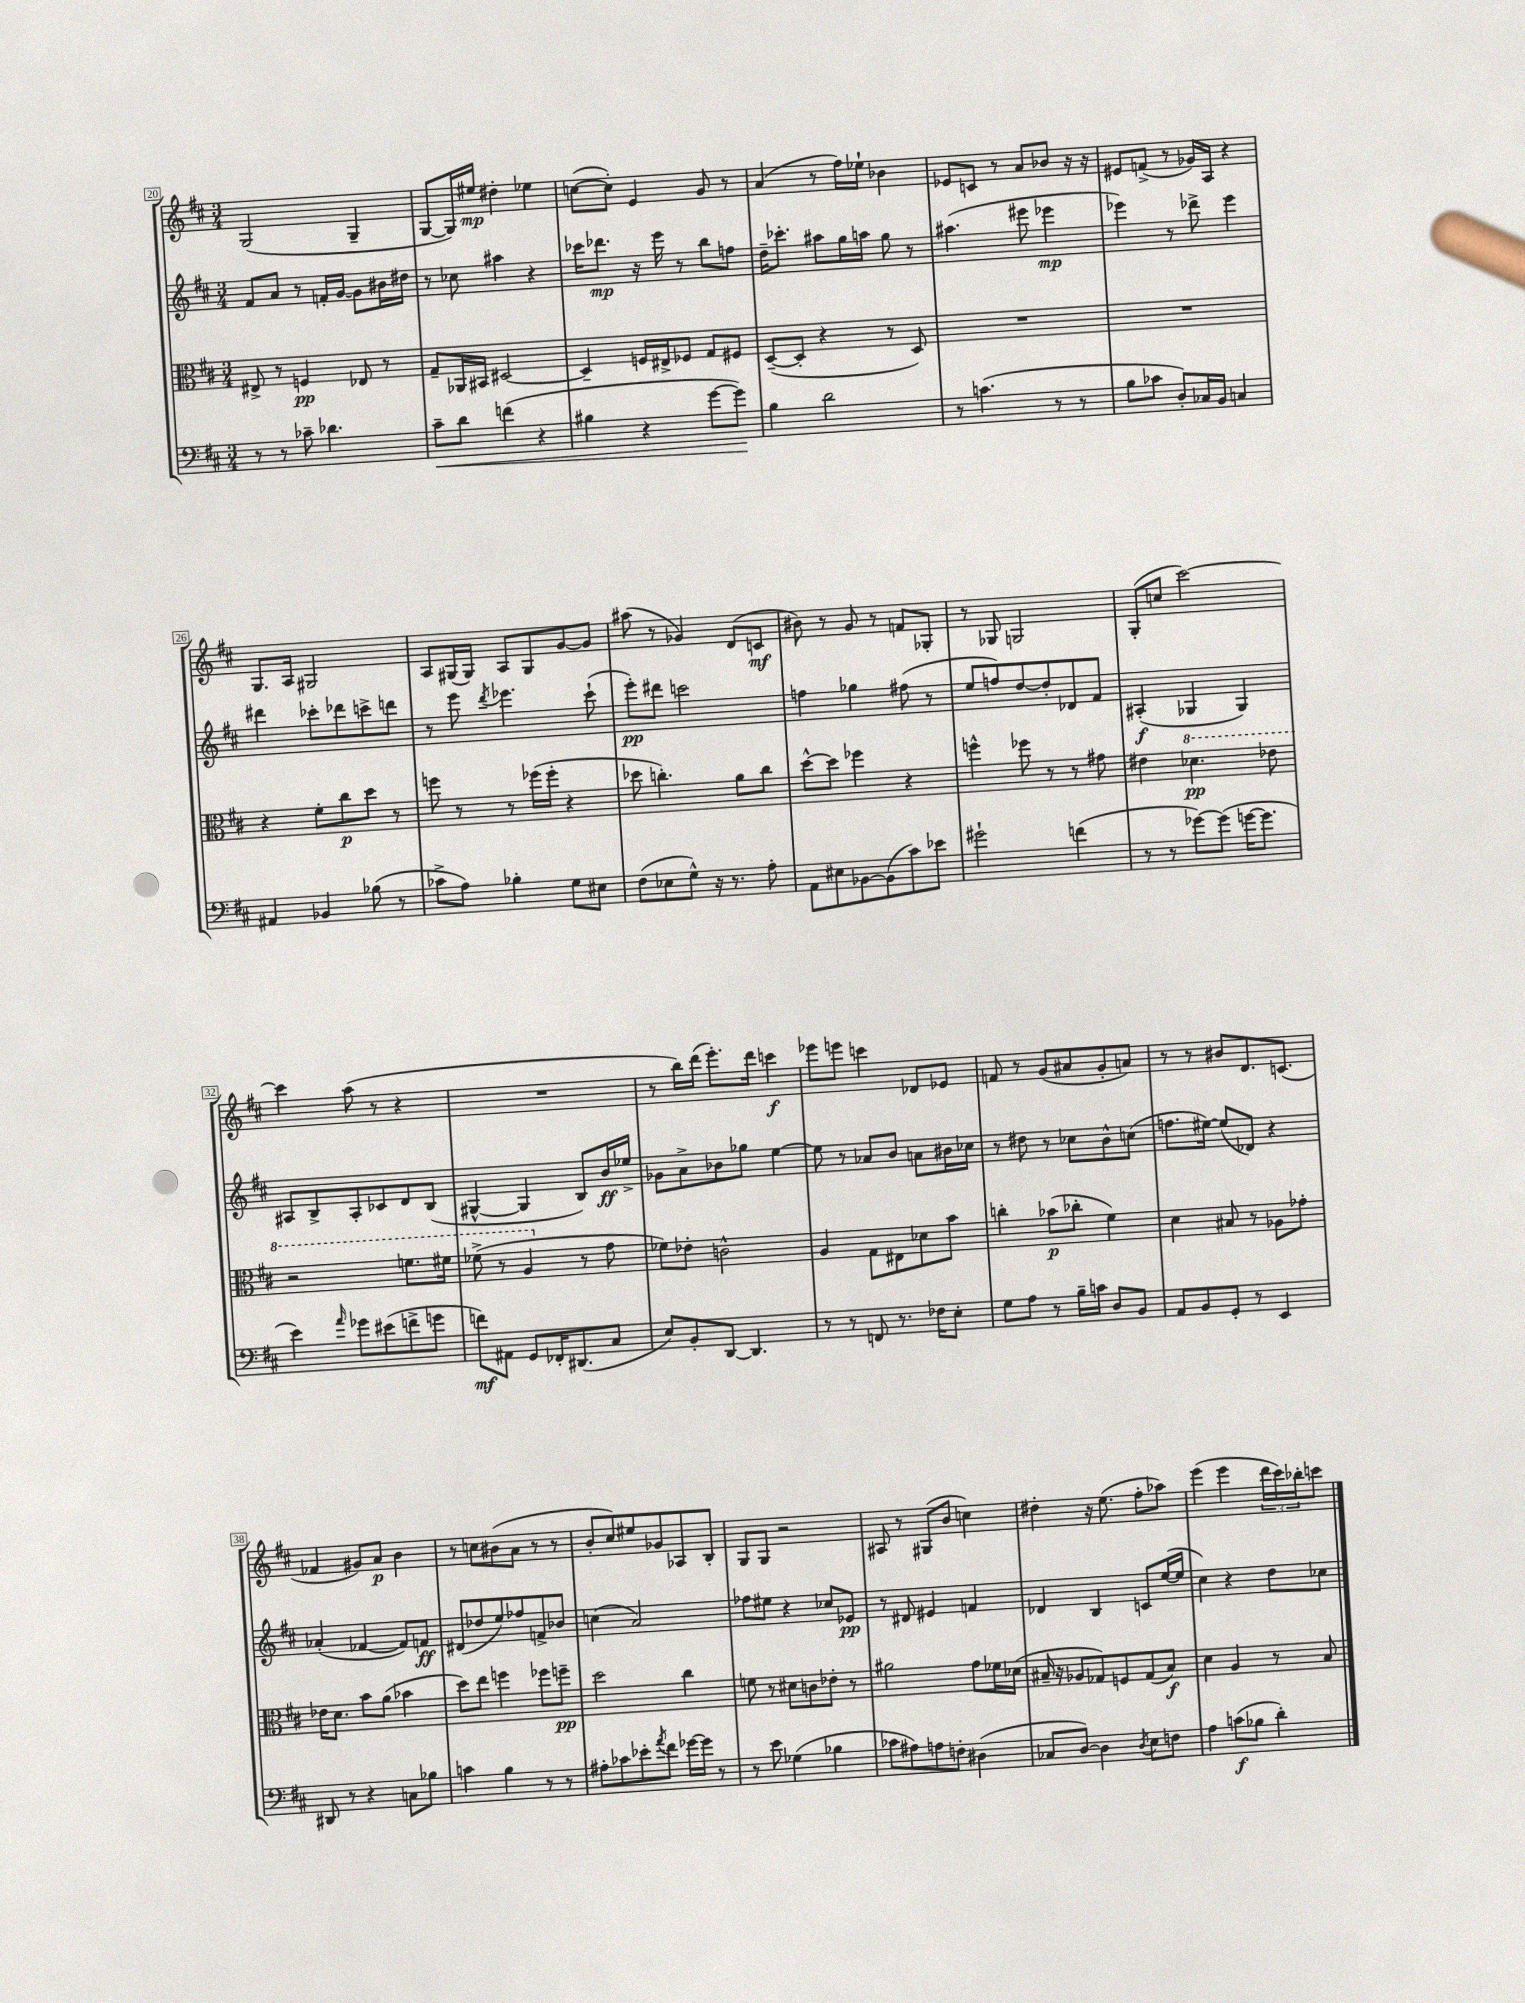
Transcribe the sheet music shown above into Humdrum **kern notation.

**kern	**dynam	**kern	**dynam	**kern	**dynam	**kern	**dynam
*part4	*part4	*part3	*part3	*part2	*part2	*part1	*part1
*staff4	*staff4	*staff3	*staff3	*staff2	*staff2	*staff1	*staff1
*clefF4	*	*clefC3	*	*clefG2	*	*clefG2	*
*k[f#c#]	*	*k[f#c#]	*	*k[f#c#]	*	*k[f#c#]	*
*M3/4	*	*M3/4	*	*M3/4	*	*M3/4	*
=20	=20	=20	=20	=20	=20	=20	=20
8r	.	8E#X^/	.	8f#/L	.	(2G/	.
8r	.	8r	.	8a/J	.	.	.
8c-X~\	.	4Fn/	pp	8r	.	.	.
4.d-X\	.	.	.	16fn'/LL	.	.	.
.	.	.	.	[16g/JJ	.	.	.
.	.	8E-X/	.	8g\L]	.	4G~/	.
.	.	8r	.	16b#X\L	.	.	.
.	.	.	.	16dd#X\JJ	.	.	.
=21	=21	=21	=21	=21	=21	=21	=21
!	!LO:HP:b	!	!	!	!	!	!
8c#~\L	<	8G~/L	.	8r	.	[8G/L	.
8d\J	.	16AA-X/L	.	8cc-X\	.	16G/L])	.
.	.	16BB#X/JJ	.	.	.	16ee#X/JJ	mp
(4fn\	.	[2D#X/	.	4aa#X\	.	4dd#X'\	.
4r	.	.	.	4r	.	4ee-X\	.
=22	=22	=22	=22	=22	=22	=22	=22
4B#X\	.	4D#~/]	.	16ccc-X\KL	.	([8ccn\L	.
.	.	.	.	8.ddd-X\J	mp	.	.
.	.	.	.	.	.	8cc'\J])	.
4r	.	16Fn/LL	.	16r	.	4e/	.
.	.	16E#X^/J	.	16eee\	.	.	.
.	.	8F-X/J	.	8r	.	.	.
[8g\L	.	8G/L	.	8bb\L	.	8g/	.
8g\J])	.	8F#X/J	.	8ffn\J	.	8r	.
.	[	.	.	.	.	.	.
=23	=23	=23	=23	=23	=23	=23	=23
4B\	.	([8D~/L	.	16dd~\KL	.	(4a/	.
.	.	.	.	8.ccc-X'\J	.	.	.
.	.	8D'/J]	.	.	.	.	.
2d\	.	4r	.	8aa#X\L	.	8r	.
.	.	.	.	16gg\L	.	16ff#\LL)	.
.	.	.	.	16aan\JJ	.	16ee-X`\JJ	.
.	.	8r	.	8gg\	.	4b-X\	.
.	.	8D/)	.	8r	.	.	.
=24	=24	=24	=24	=24	=24	=24	=24
8r	.	2.r	.	(4.aa#X\	.	8e-X/L	.
(4.cn\	.	.	.	.	.	8cn/J	.
.	.	.	.	.	.	8r	.
.	.	.	.	8eee#X\	.	8a/L	.
8r	.	.	.	4eee-X\	mp	8b-X/J	.
8r	.	.	.	.	.	16r	.
.	.	.	.	.	.	16r	.
=25	=25	=25	=25	=25	=25	=25	=25
8B\L	.	2.r	.	4eee-X\)	.	8e#X/L	.
8c-X\J	.	.	.	.	.	(8fn^/J	.
8D'/L)	.	.	.	8r	.	8r	.
16C-X/L	.	.	.	8ddd-X^\	.	16g-X/LL)	.
16BB/JJ	.	.	.	.	.	16A/JJ	.
4Cn/	.	.	.	4eee-\	.	4r	.
!!LO:LB:g=z
=26	=26	=26	=26	=26	=26	=26	=26
4AA#X/	.	4r	.	4ddd#X\	.	8.G/L	.
.	.	.	.	.	.	16A/Jk	.
4BB-X/	.	8f#'\L	.	8ccc-X'\L	.	2G#X/	.
.	.	8cc#\	p	8ddd-X\	.	.	.
(8B-X\	.	8dd\J	.	8cccn^\	.	.	.
8r	.	8r	.	8dddn\J	.	.	.
=27	=27	=27	=27	=27	=27	=27	=27
8c-X^\L	.	8ffn\	.	8r	.	8A/L	.
8A\J)	.	8r	.	8eee\	.	(16G#X/L	.
.	.	.	.	.	.	16G#/JJ)	.
.	.	.	.	8qddd/	.	.	.
4B-X'\	.	8r	.	4.eee-X\	.	8A/L	.
.	.	(16ff-X\LL	.	.	.	8G#/	.
.	.	16ff-'\JJ	.	.	.	.	.
8G\L	.	4r	.	.	.	[8g/	.
8E#X\J	.	.	.	(8ccc#`\	.	8g/J]	.
=28	=28	=28	=28	=28	=28	=28	=28
(8F#\L	.	8dd-X\	.	8eee'\L)	pp	(8aa#X\	.
8E-X\	.	4.ccn'\)	.	8ddd#X\J	.	8r	.
8G^^\J)	.	.	.	2cccn\	.	4g-X/)	.
16r	.	.	.	.	.	.	.
8.r	.	.	.	.	.	.	.
.	.	8a\L	.	.	.	(8d/L	.
8A'\	.	8cc\J	.	.	.	8cn/J	mf
=29	=29	=29	=29	=29	=29	=29	=29
8AA\L	.	[8dd^^\L	.	4ffn\	.	8b#X\)	.
8E#X\	.	8dd\J]	.	.	.	8r	.
[8BB-X\	.	4ff-X\	.	4gg-X\	.	8g/	.
(8BB-\]	.	.	.	.	.	8r	.
8c#\)	.	4r	.	(8ff#X\	.	8fn/L	.
8e-X\J	.	.	.	8r	.	8G-X'/J	.
=30	=30	=30	=30	=30	=30	=30	=30
2g#X`\	.	4ffn^^\	.	8ee/L	.	8r	.
.	.	.	.	8ffn/)	.	8G-X/	.
.	.	8ff-X\	.	[8dd/	.	2Gn/	.
.	.	8r	.	8dd'/]	.	.	.
(4fn\	.	8r	.	8d-X/	.	.	.
.	.	8g#X\	.	8f#/J	.	.	.
=31	=31	=31	=31	=31	=31	=31	=31
8r	.	4e#X\	.	(4A#X'/	f	(8G'/L	.
8r	.	.	.	.	.	8ccn/J	.
*	*	*8va	*	*	*	*	*
[8g-X\L)	.	4.dd-X\	pp	4G-X/	.	[2ccc#\)	.
(8g-\J]	.	.	.	.	.	.	.
[16gn\KL	.	.	.	4G-/)	.	.	.
8.g\J]	.	.	.	.	.	.	.
.	.	8ee-X\	.	.	.	.	.
!!LO:LB:g=z
=32	=32	=32	=32	=32	=32	=32	=32
4e\)	.	2r	.	8A#X/L	.	4ccc#\]	.
.	.	.	.	8B^/	.	.	.
16qqa/	.	.	.	.	.	.	.
8g-X\L	.	.	.	8A#'/	.	(8aa\	.
(8e#X\	.	.	.	8c-X/	.	8r	.
8fn^\	.	8.ffn\L	.	8d/	.	4r	.
8gn\J	.	.	.	(8B/J	.	.	.
.	.	16ff#X\Jk	.	.	.	.	.
=33	=33	=33	=33	=33	=33	=33	=33
8fn\L)	mf	(8ff-X^\	.	[4G#X^^/	.	2.r	.
8AA#X\J	.	8r	.	.	.	.	.
8GG/L	.	4a/	.	4G#/]	.	.	.
16FF-X'/K	.	.	.	.	.	.	.
(8.DD#X/	.	.	.	.	.	.	.
*	*	*X8va	*	*	*	*	*
.	.	8r	.	8B/L)	.	.	.
8C#/J	.	8g\	.	16b/L	ff	.	.
.	.	.	.	16ee-X^/JJ	.	.	.
=34	=34	=34	=34	=34	=34	=34	=34
8E/L)	.	8f-X\L)	.	8g-X\L	.	8r	.
8BB'/	.	8e-X'\J	.	8a^\	.	16bb\LL)	.
.	.	.	.	.	.	(16ddd\JJ	.
[8DD/J	.	2cn^^\	.	8b-X\	.	8.eee'\L)	.
4.DD/]	.	.	.	8gg-X\J	.	.	.
.	.	.	.	.	.	16ddd\Jk	.
.	.	.	.	[4ee\	.	4cccn\	f
=35	=35	=35	=35	=35	=35	=35	=35
8r	.	4A/	.	8ee\]	.	8eee-X\L	.
8r	.	.	.	8r	.	8eeen\J	.
8FFn/	.	8G\L	.	8a-X/L	.	4cccn\	.
8.r	.	8E#X\	.	8b/J	.	.	.
.	.	8d-X\	.	8an\L	.	8d-X/L	.
16F-X\KL	.	.	.	.	.	.	.
8E'\J	.	8b\J	.	16b#X\L	.	8e-X/J	.
.	.	.	.	16cc-X\JJ	.	.	.
=36	=36	=36	=36	=36	=36	=36	=36
8G\L	.	4ccn'\	.	8r	.	8fn/	.
8A\J	.	.	.	8dd#X\	.	8r	.
8r	.	(8b-X\L	p	8r	.	(8g/L	.
16B~\LL	.	8cc-X'\J	.	8cc-X\L	.	8a#X/	.
16cn\JJ	.	.	.	.	.	.	.
8D/L	.	4f#\)	.	8b^^\	.	8g'/	.
8BB/J	.	.	.	(8ccn\J	.	8an/J)	.
=37	=37	=37	=37	=37	=37	=37	=37
8AA/L	.	4d\	.	8.ffn\L	.	8r	.
8BB/	.	.	.	.	.	8r	.
.	.	.	.	[16ee#X\Jk)	.	.	.
8GG'/J	.	8B#X/	.	(8ee#/L]	.	8b#X/L	.
8r	.	8r	.	8d-X/J)	.	8.d/	.
4EE/	.	8A-X\L	.	4r	.	.	.
.	.	.	.	.	.	(8.cn/J	.
.	.	8g-X'\J	.	.	.	.	.
!!LO:LB:g=z
=38	=38	=38	=38	=38	=38	=38	=38
8DD#X/	.	16e-X\KL	.	(4a-X'/	.	4f-X/	.
.	.	8.d\J	.	.	.	.	.
8r	.	.	.	.	.	.	.
4r	.	8b\L	.	[4f-X/	.	8g#X/L)	.
.	.	(8a\J	.	.	.	8a/J	p
8Cn\L	.	4b-X\	.	8f-/L])	.	4b\	.
8B-X\J	.	.	.	8fn/J	ff	.	.
=39	=39	=39	=39	=39	=39	=39	=39
4cn\	.	8dd\L)	.	(8d#X/L	.	8r	.
.	.	8ee\J	.	8dd-X/	.	8ccn\L	.
4B\	.	4ffn\	.	8ee/)	.	(8b#X\	.
.	.	.	.	8ff-X/	.	8a\J	.
8r	.	8ff-X\L	.	8fn^/	.	8r	.
8r	.	8ffn~\J	pp	8b-X/J	.	8r	.
=40	=40	=40	=40	=40	=40	=40	=40
8A#X'\L	.	2dd\	.	(4ccn\	.	8b'/L	.
8c-X\	.	.	.	.	.	8cc#/)	.
8e-X'\	.	.	.	2a/)	.	8ee#X/	.
8qa/	.	.	.	.	.	.	.
8f#\J	.	.	.	.	.	8g-X/	.
[16g-X\LL	.	4cc#\	.	.	.	8A-X/	.
16g-\JJ]	.	.	.	.	.	.	.
8r	.	.	.	.	.	8B'/J	.
=41	=41	=41	=41	=41	=41	=41	=41
8r	.	8fn\	.	8ff-X\L	.	8G/L	.
8e\	.	8r	.	8ee#X\J	.	8G/J	.
(4G-X\	.	8d#X\L	.	4r	.	2r	.
.	.	8cn\	.	.	.	.	.
4B-X\	.	8e-X'\J	.	8cc-X/L	.	.	.
.	.	8r	.	8e-X/J	pp	.	.
=42	=42	=42	=42	=42	=42	=42	=42
8c-X\L	.	2a#X\	.	8r	.	8A#X/	.
8A#X\)	.	.	.	8d#X/	.	8r	.
8An\	.	.	.	4e#X/	.	(8G#X/L	.
8Fn'\J	.	.	.	.	.	8b/J	.
(4D#X\	.	8g\L	.	4fn/	.	4ccn\)	.
.	.	16f-X\L	.	.	.	.	.
.	.	(16d-X\JJ	.	.	.	.	.
=43	=43	=43	=43	=43	=43	=43	=43
8C-X/L	.	16B#X~/	.	4d-X/	.	4dd#X'\	.
.	.	16r	.	.	.	.	.
[8D/J)	.	8A-X/L	.	.	.	.	.
4D\]	.	8G-X/)	.	4B/	.	16r	.
.	.	.	.	.	.	(8.ee\	.
.	.	8Fn/	.	.	.	.	.
8qD/	.	.	.	.	.	.	.
8E\L	.	(8G-/	.	8cn/L	.	8ff#'\L	.
8Fn\J	.	8B#/J)	f	([16ee/L	.	8aa-X\J)	.
.	.	.	.	16ee/JJ]	.	.	.
=44	=44	=44	=44	=44	=44	=44	=44
4A\	.	4d\	.	4cc#\)	.	(4eee\	.
(8cn\L	f	4A/	.	4r	.	4eee\	.
8B-X\J	.	.	.	.	.	.	.
4d'\)	.	8r	.	8dd\L	.	24ddd\LL	.
.	.	.	.	.	.	24ccc#\)	.
.	.	.	.	.	.	24bb-X'\J	.
.	.	8B/	.	8cc-X\J	.	8cccn\J	.
==	==	==	==	==	==	==	==
*-	*-	*-	*-	*-	*-	*-	*-
